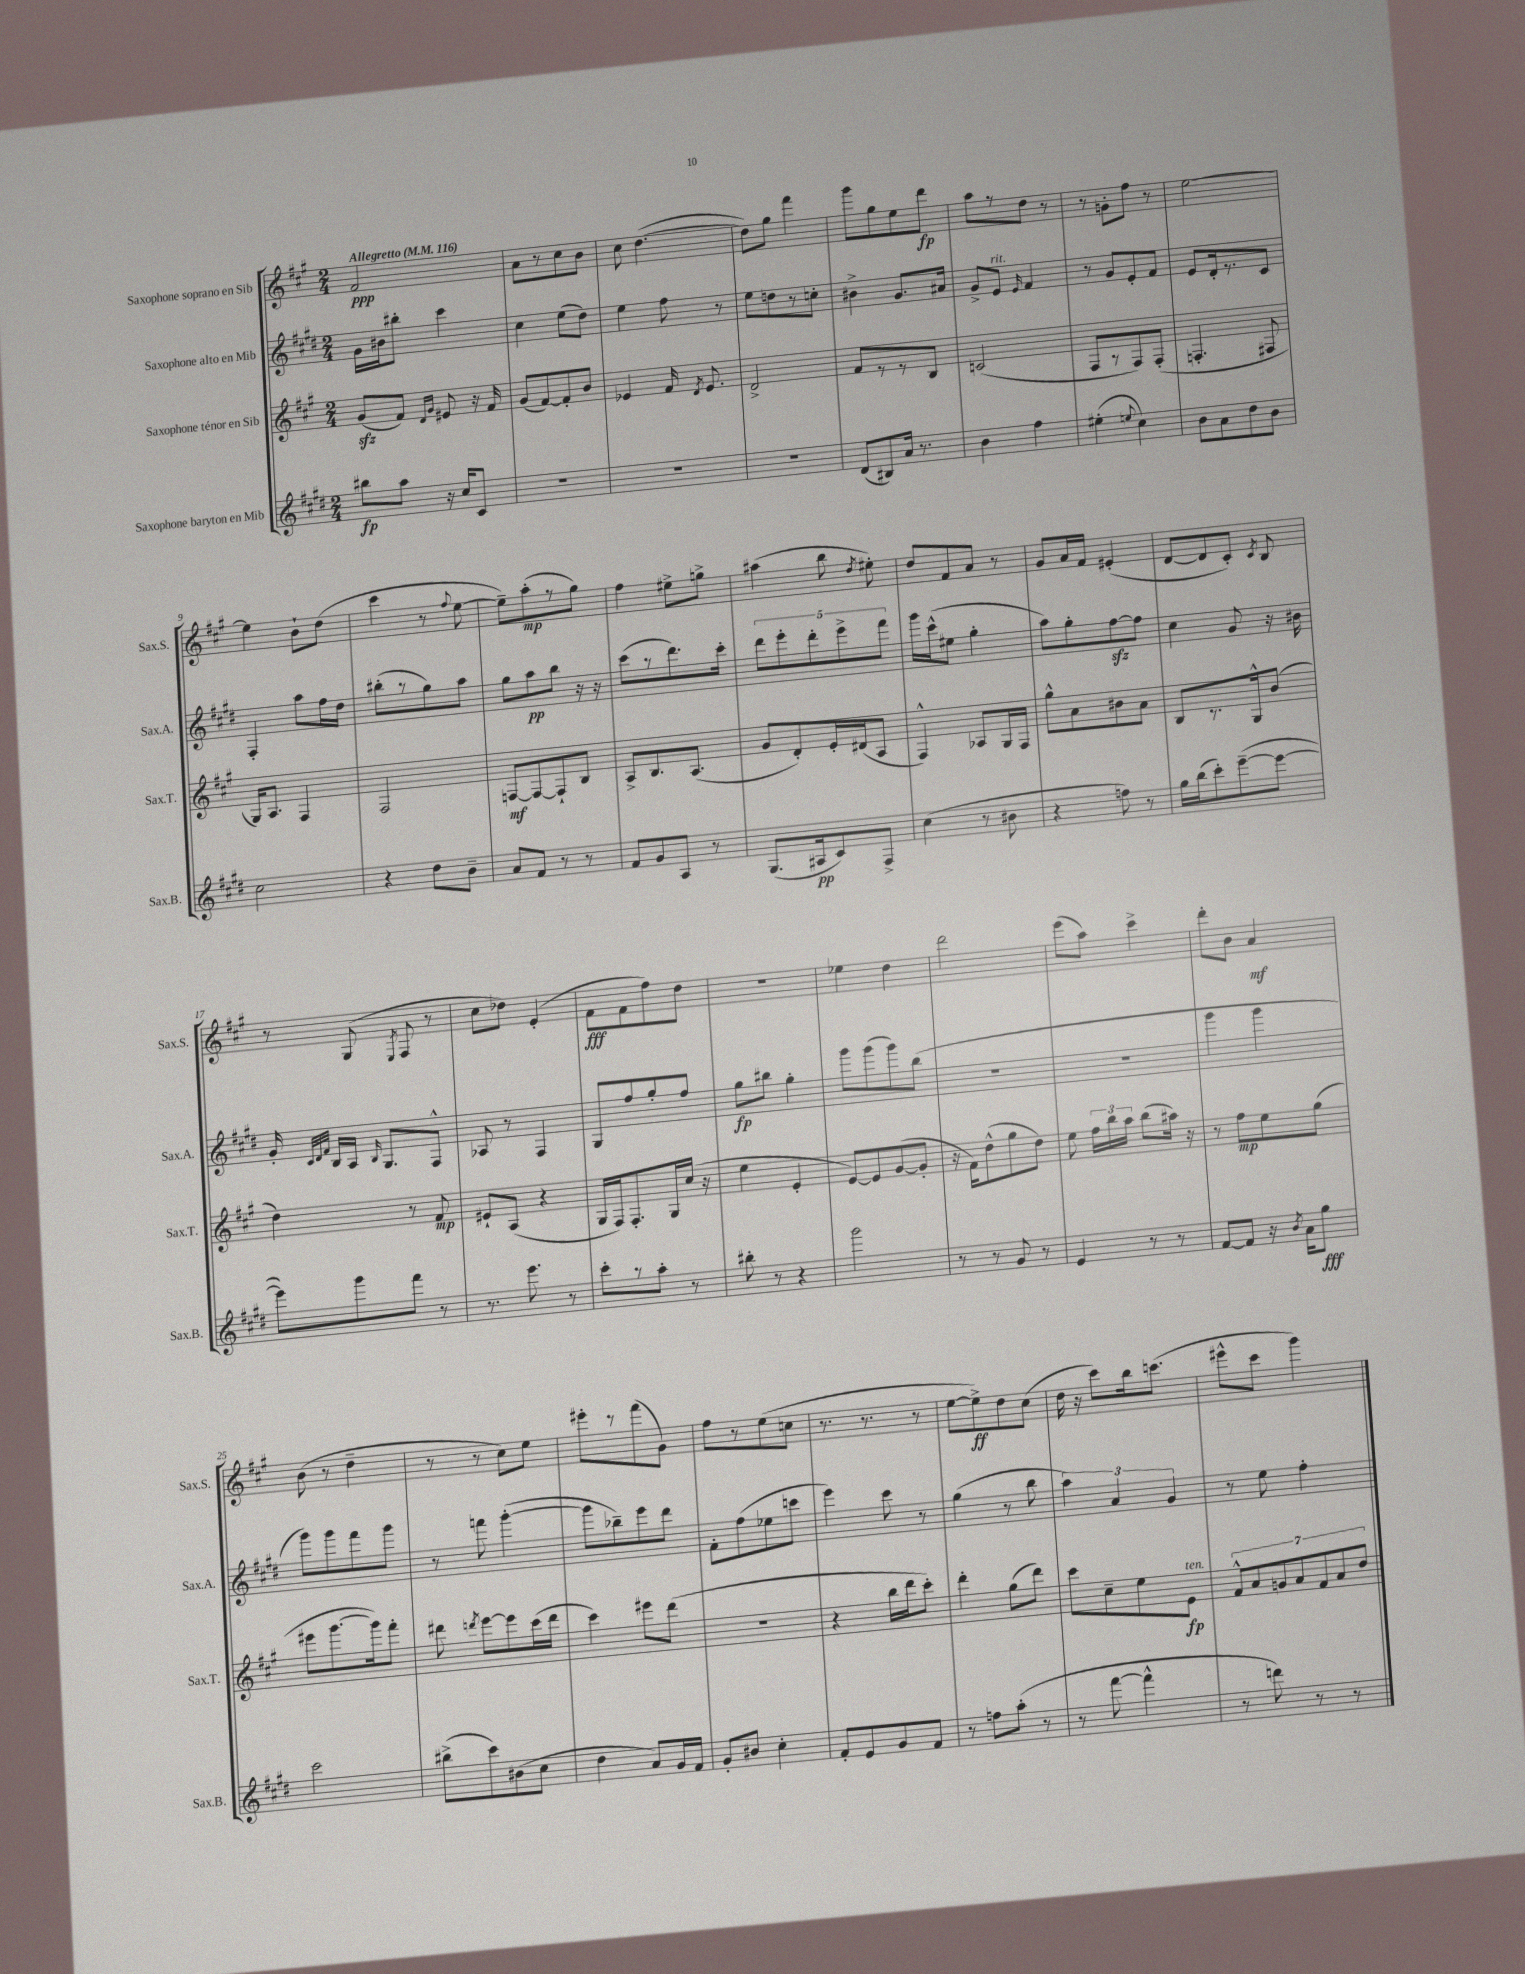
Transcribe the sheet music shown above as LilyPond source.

<<
\new StaffGroup <<
\new Staff = "s0" \with { instrumentName = "Saxophone soprano en Sib" shortInstrumentName = "Sax.S." } {
    \clef treble \key a \major \numericTimeSignature \time 2/4 \tempo "Allegretto" 4 = 116
    \autoBeamOff fis'2\ppp |
    a'8[ r8 cis''8 b'8] |
    cis''8 d''4.~( |
    d''8[) gis''8] fis'''4 |
    gis'''8[ gis''8 e''8 d'''8]\fp |
    a''8[ r8 d''8] r8 |
    r8 g'8[-. fis''8] r8 |
    e''2~ |
    e''4 b'8[-! d''8]( |
    cis'''4 r8 \appoggiatura { fis''8 } e''8~ |
    e''8[--) a''8-.\mp( r8 gis''8]) |
    fis''4 eis''8[-> g''8]-> |
    ais''4( b''8 \acciaccatura { d''8 } eis''8-.) |
    d''8[ fis'8 a'8] r8 |
    gis'8[ a'16 fis'16] eis'4-.( |
    d'8[~ d'8 cis'8]-.) \acciaccatura { cis'8 } b8 |
    r8 gis8( \acciaccatura { e8 } fis8 r8 |
    cis''8[ des''8]) e'4-.( |
    fis'8[\fff fis'8 fis''8) d''8] |
    R2 |
    ees''4 d''4 |
    d'''2 |
    e'''8[( a''8]) cis'''4-> |
    d'''8[-. b'8] a'4\mf |
    b'8( r8 d''4-- |
    r8 r8 cis''8[) e''8] |
    eis'''8[-. r8 fis'''8( gis'8]) |
    fis''8[ r8 e''8( c''8] |
    r8. r8. r8 |
    e''8[~ e''8->\ff) d''8 cis''8]( |
    d''16 r16 cis'''8[) b''16 c'''8.]( |
    eis'''8[-^ cis'''8] gis'''4) \bar "|." |
}
\new Staff = "s1" \with { instrumentName = "Saxophone alto en Mib" shortInstrumentName = "Sax.A." } {
    \clef treble \key e \major \numericTimeSignature \time 2/4
    \autoBeamOff gis'16[ bis'16 bis''8]-. cis'''4 |
    cis''4 e''8[( dis''8]) |
    e''4 fis''8 r8 |
    e''8[ d''8 r8 c''8]-. |
    bis'4-> gis'8.[ ais'16] |
    gis'8[-> e'8]^\markup { \italic "rit." } \grace { e'16 } fis'4 |
    r8 gis'8[ e'8-. fis'8] |
    e'8[ dis'16-. r8. cis'8] |
    fis4-. a''8[ fis''16 dis''16] |
    bis''8[-.( r8 gis''8) a''8] |
    gis''8[ a''8\pp b''8] r16 r16 |
    cis'''8[( r8 dis'''8.) cis'''16]-. |
    \tuplet 5/4 { dis'''8[ e'''8-. dis'''8-. e'''8-> fis'''8] } |
    gis'''16[ cis'''16-^( eis''8] gis''4-. |
    a''8[) gis''8-. fis''8~\sfz fis''8] |
    cis''4 gis'8 r16 bis'16 |
    gis'16-. \grace { cis'32[ dis'32 fis'32] } b16[ a16] \grace { b16 } gis8.[ fis8]-^ |
    aes8 r8 fis4 |
    gis8[ fis''8 gis''8-. fis''8] |
    gis''8[\fp bis''8] gis''4-. |
    gis'''8[ gis'''8( gis'''8) b''8]( |
    R2 |
    R2 |
    gis'''4 gis'''4 |
    gis'''8[) gis'''8 fis'''8 gis'''8] |
    r8 f'''8 gis'''4~-.( |
    gis'''8[ bes''8--) e'''8 dis'''8] |
    fis'8[-. fis''8( ees''8 c'''8] |
    e'''4) cis'''8 r8 |
    gis''4( r8 b''8 |
    \tuplet 3/2 { a''4) a'4 gis'4 } |
    r8 e''8 fis''4-. \bar "|." |
}
\new Staff = "s2" \with { instrumentName = "Saxophone ténor en Sib" shortInstrumentName = "Sax.T." } {
    \clef treble \key a \major \numericTimeSignature \time 2/4
    \autoBeamOff gis'8[\sfz( fis'8]) \grace { d'16[ gis'16] } eis'8 r16 fis'16 |
    gis'8[( fis'8~) fis'8-. b'8] |
    ees'4 fis'16 \acciaccatura { d'8 } ees'8. |
    d'2-> |
    fis'8[ r8 r8 b8] |
    c'2( |
    fis8[ r8 fis8) fis8]-.( |
    f4.-. fis8 |
    gis16[) a8.] fis4 |
    fis2 |
    f8[~\mf f8~ f8-! b8] |
    a8[-> b8. a8.]( |
    gis'8[ d'8-.) e'16-. dis'16( a8] |
    fis4-^) aes8[ gis16 fis16] |
    gis''8[-^ a'8 bis'8 a'8] |
    b8[ r8. gis16-^ b'8]( |
    d''4) r8 fis'8\mp |
    eis'8[-! a8]( r4 |
    gis16[ fis16) fis8.-. gis16 cis''16]( r16 |
    e''4 e'4-. |
    e'8[~) e'8 gis'8~( gis'8]-. |
    r16 fis'16[) d''8-^( gis''8 d''8]) |
    e''8 \tuplet 3/2 { fis''16[ b''16 a''16] } b''8[( ais''16]) r16 |
    r8 fis''8[\mp e''8 gis''8]( |
    eis'''8[ gis'''8.~ gis'''16) fis'''8]-. |
    dis'''8 \acciaccatura { d'''8 } e'''8[~ e'''8 cis'''16( d'''16] |
    cis'''4) eis'''8[ d'''8]( |
    R2 |
    r4 b''16[ d'''16 cis'''8]-.) |
    d'''4-. gis''8[( d'''8]) |
    cis'''8[ cis''8-- e''8 e'8]\fp^\markup { \italic "ten." } |
    \tuplet 7/4 { fis'8[-^ a'8 g'8 a'8 fis'8 a'8 d''8] } \bar "|." |
}
\new Staff = "s3" \with { instrumentName = "Saxophone baryton en Mib" shortInstrumentName = "Sax.B." } {
    \clef treble \key e \major \numericTimeSignature \time 2/4
    \autoBeamOff bis''8[\fp a''8] r16 cis''16[ cis'8] |
    R2 |
    R2 |
    R2 |
    dis'8[( bis8) a'16] r8. |
    b'4 fis''4 |
    eis''4-.( \appoggiatura { e''8 } cis''4) |
    b'8[ a'8 dis''8 b'8] |
    cis''2 |
    r4 dis''8[ b'8]-- |
    a'8[ fis'8] r8 r8 |
    fis'8[ gis'8 a8] r8 |
    gis8.[( ais16\pp cis'8) fis8]-> |
    cis''4( r8 bis'8 |
    r4 f''8) r8 |
    gis''16[ b''16( cis'''8-.) e'''8~--( e'''8]~ |
    e'''8[) gis'''8 fis'''8] r8 |
    r8. e'''8. r8 |
    cis'''8[-. r8 a''8]-. r8 |
    bis''8-. r8 r4 |
    gis'''2 |
    r8 r8 gis'8 r8 |
    e'4 r8 r8 |
    fis'8[~ fis'8] r16 \acciaccatura { b'8 } a'16[ gis''8]\fff |
    cis'''2 |
    bis''8[->( cis'''8) bis'8( cis''8] |
    dis''4 a'8[) gis'16 fis'16] |
    gis'8[-. bis'8] cis''4-. |
    fis'8[-. e'8 gis'8 fis'8] |
    r8 f''8[ a''8]-.( r8 |
    r8 fis'''8~ fis'''4-^ |
    r8 d'''8) r8 r8 \bar "|." |
}
>>
>>
